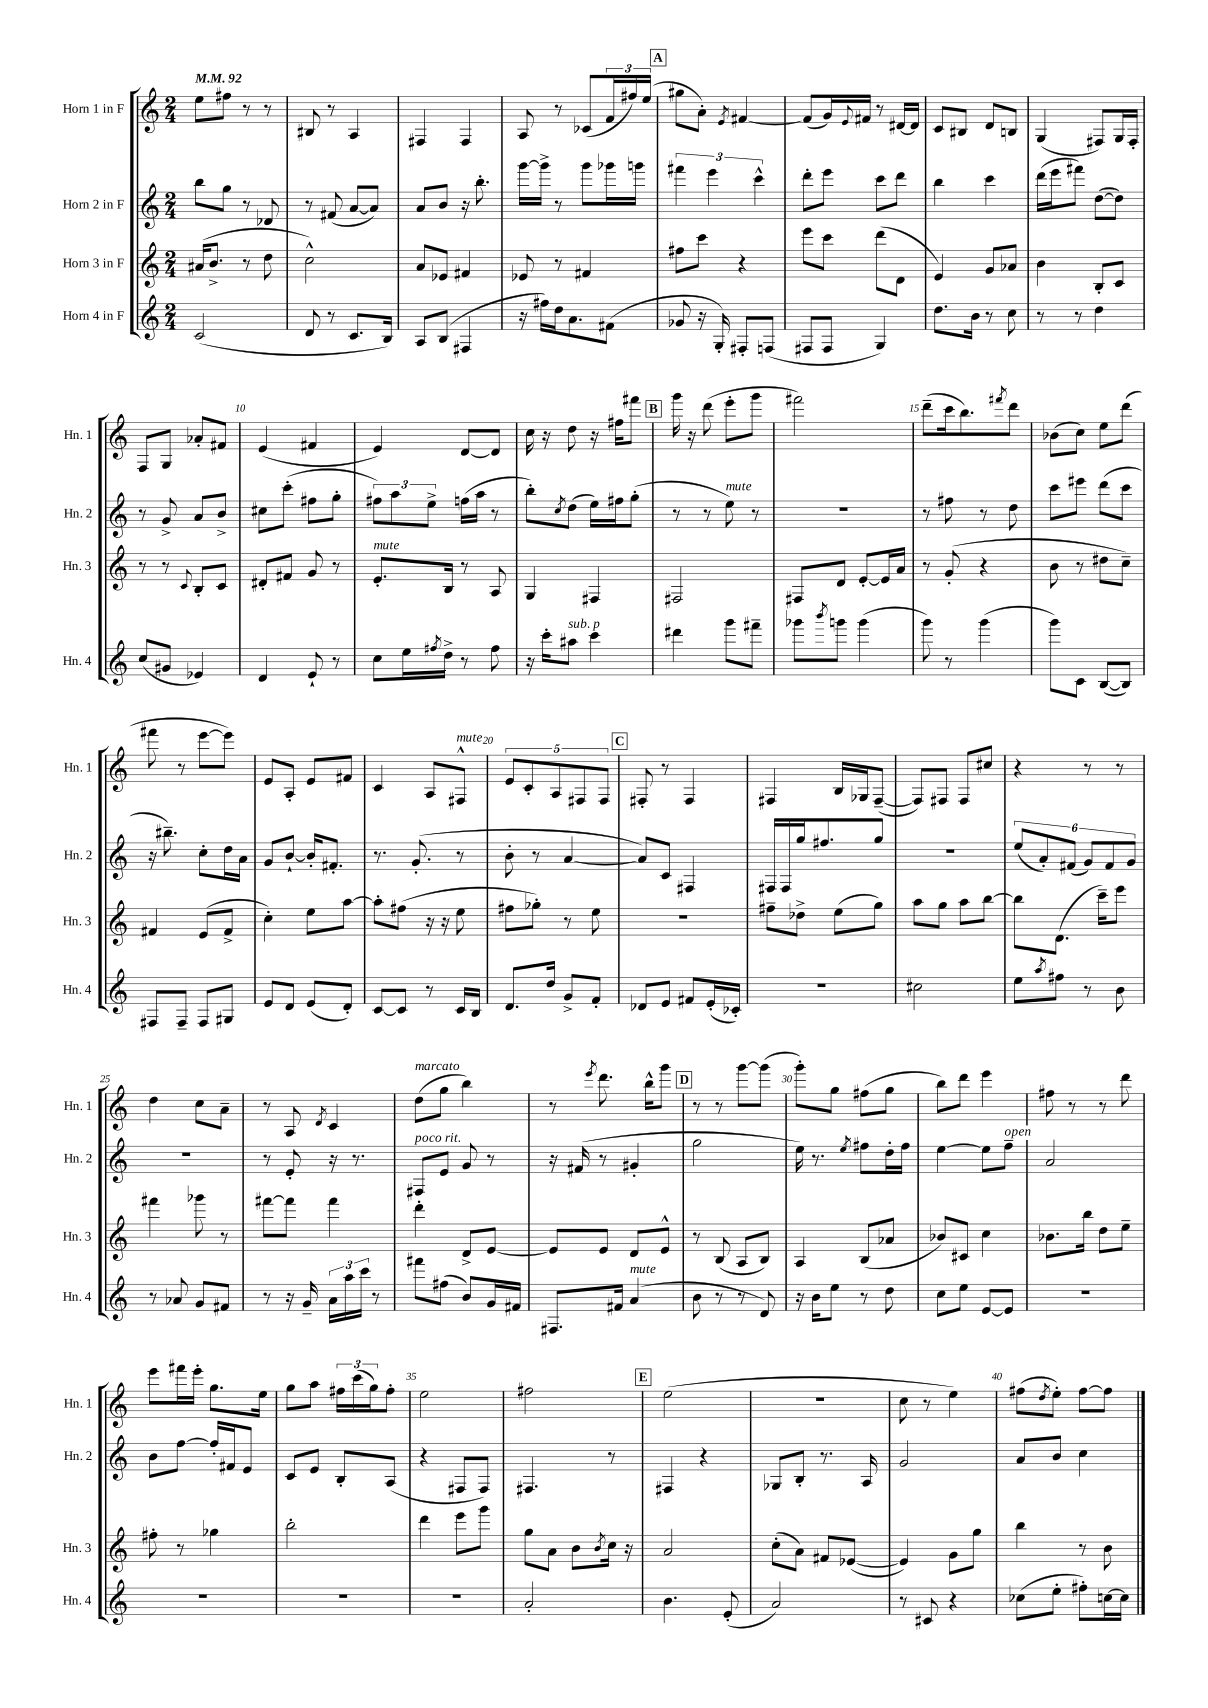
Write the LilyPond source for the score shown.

<<
\new StaffGroup <<
\new Staff = "s0" \with { instrumentName = "Horn 1 in F" shortInstrumentName = "Hn. 1" } {
    \clef treble \key c \major \numericTimeSignature \time 2/4 \tempo 4 = 92
    e''8 fis''8 r8 r8 |
    bis8 r8 a4 |
    fis4 fis4 |
    a8 r8 ces'8( \tuplet 3/2 { f'16 fis''16) e''16( } |
    \mark \markup { \box "A" } gis''8 a'8-.) \acciaccatura { e'8 } fis'4~ |
    fis'8( g'16) \appoggiatura { e'8 } fis'16 r8 dis'16~ dis'16 |
    c'8 bis8 d'8 b8 |
    g4( fis8) g16 fis16-. |
    f8 g8 aes'8-. fis'8 |
    e'4( fis'4 |
    e'4) d'8~ d'8 |
    c''16 r16 d''8 r16 fis''16 fis'''8 |
    \mark \markup { \box "B" } g'''16 r16 d'''8( e'''8-. g'''8 |
    fis'''2) |
    d'''8--( c'''16 b''8.) \acciaccatura { fis'''8 } d'''8 |
    bes'8( c''8) e''8 d'''8( |
    fis'''8 r8 e'''8~ e'''8) |
    e'8 a8-. e'8 fis'8 |
    c'4 a8 fis8-^^\markup { \italic "mute" } |
    \tuplet 5/4 { e'8 c'8-. a8 fis8 fis8 } |
    \mark \markup { \box "C" } fis8-. r8 fis4 |
    fis4 b16 ges16 fis8~--( |
    fis8) fis8 fis8 cis''8 |
    r4 r8 r8 |
    d''4 c''8 a'8-- |
    r8 a8 \acciaccatura { d'8 } c'4 |
    d''8^\markup { \italic "marcato" }( g''8 b''4) |
    r8 \acciaccatura { e'''8 } d'''8. b''16-^ g'''8 |
    \mark \markup { \box "D" } r8 r8 g'''8~ g'''8( |
    g'''8-.) g''8 fis''8( g''8 |
    b''8) d'''8 e'''4 |
    fis''8 r8 r8 d'''8 |
    e'''8 fis'''16 e'''16-. g''8. e''16 |
    g''8 a''8 \tuplet 3/2 { fis''16 c'''16( g''16) } fis''8-. |
    e''2 |
    fis''2 |
    \mark \markup { \box "E" } e''2( |
    R2 |
    c''8 r8 e''4) |
    fis''8( \acciaccatura { d''8 } e''8-.) fis''8~ fis''8 \bar "|." |
}
\new Staff = "s1" \with { instrumentName = "Horn 2 in F" shortInstrumentName = "Hn. 2" } {
    \clef treble \key c \major \numericTimeSignature \time 2/4
    b''8 g''8 r8 des'8 |
    r8 fis'8( a'8~ a'8) |
    a'8 b'8 r16 b''8.-. |
    g'''16~ g'''16-> r8 g'''8 ges'''16 g'''16 |
    \mark \markup { \box "A" } \tuplet 3/2 { fis'''4 e'''4 c'''4-^ } |
    d'''8-. e'''8 c'''8 d'''8 |
    b''4 c'''4 |
    d'''16( e'''16 fis'''8) d''8~( d''8) |
    r8 g'8-> a'8 b'8-> |
    cis''8 c'''8-.( fis''8 g''8-. |
    \tuplet 3/2 { fis''8) a''8 e''8-> } f''16( a''16 r8 |
    b''8-.) \acciaccatura { c''8 } d''8( e''16) fis''16 g''8-.( |
    \mark \markup { \box "B" } r8 r8 e''8^\markup { \italic "mute" }) r8 |
    R2 |
    r8 fis''8 r8 d''8 |
    c'''8 eis'''8 d'''8( c'''8 |
    r16 bis''8.--) c''8-. d''16 a'16 |
    g'8 b'8~-! b'16-. fis'8.-. |
    r8. g'8.-.( r8 |
    b'8-. r8 a'4~ |
    \mark \markup { \box "C" } a'8) c'8 fis4 |
    fis16 fis16 g''16 fis''8. g''8 |
    R2 |
    \tuplet 6/4 { e''8( a'8-.) fis'8( g'8) fis'8 g'8 } |
    r2 |
    r8 e'8-. r16 r8. |
    fis8^\markup { \italic "poco rit." } e'8 g'8 r8 |
    r16 fis'16( r8 gis'4-. |
    \mark \markup { \box "D" } g''2 |
    e''16) r8. \acciaccatura { e''8 } fis''8 d''16-. fis''16 |
    e''4~ e''8 f''8--^\markup { \italic "open" } |
    a'2 |
    b'8 f''8~ f''16-. fis'16 e'8 |
    c'8 e'8 b8-. a8( |
    r4 fis8 fis8) |
    fis4. r8 |
    \mark \markup { \box "E" } fis4 r4 |
    ges8 b8-. r8. a16 |
    g'2 |
    a'8 b'8 c''4 \bar "|." |
}
\new Staff = "s2" \with { instrumentName = "Horn 3 in F" shortInstrumentName = "Hn. 3" } {
    \clef treble \key c \major \numericTimeSignature \time 2/4
    ais'16( b'8.-> r8 d''8 |
    c''2-^) |
    a'8 ees'8 fis'4 |
    ees'8 r8 fis'4 |
    \mark \markup { \box "A" } fis''8 c'''8 r4 |
    e'''8 c'''8 d'''8( d'8 |
    e'4) g'8 aes'8 |
    b'4 b8-. c'8 |
    r8 r8 \appoggiatura { c'8 } b8-. c'8 |
    dis'8-. fis'8 g'8 r8 |
    e'8.-.^\markup { \italic "mute" } b16 r8 a8 |
    g4 fis4 |
    \mark \markup { \box "B" } fis2 |
    fis8 d'8 e'8~-. e'16 a'16 |
    r8 g'8-.( r4 |
    b'8 r8 dis''8 c''8--) |
    fis'4 e'8( fis'8-> |
    c''4-.) e''8 a''8~ |
    a''8-. fis''8( r16 r16 e''8 |
    fis''8 ges''8-.) r8 e''8 |
    \mark \markup { \box "C" } R2 |
    fis''8-- des''8-> e''8( g''8) |
    a''8 g''8 a''8 b''8~ |
    b''8 d'8.( c'''16--) e'''8 |
    fis'''4 ges'''8 r8 |
    fis'''8~ fis'''8 fis'''4 |
    d'''4-. d'8-> e'8~ |
    e'8 e'8 d'8 e'8-^ |
    \mark \markup { \box "D" } r8 b8( a8 b8) |
    a4 b8( aes'8 |
    bes'8) cis'8 c''4 |
    bes'8. b''16 d''8 e''8-- |
    fis''8-. r8 ges''4 |
    b''2-. |
    d'''4 e'''8 g'''8 |
    g''8 a'8 b'8 \acciaccatura { b'8 } c''16 r16 |
    \mark \markup { \box "E" } a'2 |
    c''8-.( a'8) fis'8 ees'8~( |
    ees'4) g'8 g''8 |
    b''4 r8 b'8 \bar "|." |
}
\new Staff = "s3" \with { instrumentName = "Horn 4 in F" shortInstrumentName = "Hn. 4" } {
    \clef treble \key c \major \numericTimeSignature \time 2/4
    c'2( |
    d'8 r8 c'8. b16) |
    a8 b8( fis4 |
    r16 fis''16) d''16 a'8. fis'8( |
    \mark \markup { \box "A" } ges'8 r16 g16-.) fis8-. f8( |
    fis8 fis8 g4) |
    d''8. b'16 r8 c''8 |
    r8 r8 d''4 |
    c''8( gis'8 ees'4) |
    d'4 e'8-! r8 |
    c''8 e''16 \acciaccatura { fis''8 } d''16-> r8 fis''8 |
    r16 c'''16-. ais''8^\markup { \italic "sub. p" } c'''4 |
    \mark \markup { \box "B" } dis'''4 g'''8 fis'''8-- |
    ges'''8 \acciaccatura { b'''8 } g'''8 g'''4( |
    g'''8) r8 g'''4( |
    g'''8) c'8 b8~( b8) |
    fis8 fis8-- fis8 gis8 |
    e'8 d'8 e'8( d'8-.) |
    c'8~ c'8 r8 c'16 b16 |
    d'8. d''16 g'8-> f'8-. |
    \mark \markup { \box "C" } des'8 e'8 fis'8 e'16-.( ces'16-.) |
    R2 |
    cis''2 |
    e''8 \acciaccatura { a''8 } fis''8 r8 b'8 |
    r8 aes'8 g'8 fis'8 |
    r8 r16 g'16-- \tuplet 3/2 { a'16 a''16 c'''16 } r8 |
    fis'''8 fis''8( b'8) g'16 fis'16 |
    fis8. fis'16 a'4^\markup { \italic "mute" }( |
    \mark \markup { \box "D" } b'8 r8 r8 d'8) |
    r16 b'16 e''8 r8 d''8 |
    c''8 e''8 e'8~ e'8 |
    R2 |
    R2 |
    R2 |
    R2 |
    a'2-. |
    \mark \markup { \box "E" } b'4. e'8-.( |
    a'2) |
    r8 cis'8 r4 |
    ces''8( e''8-. fis''8-.) c''16~ c''16 \bar "|." |
}
>>
>>
\layout { \context { \Score \override BarNumber.break-visibility = ##(#f #t #t) barNumberVisibility = #(every-nth-bar-number-visible 5) } }
